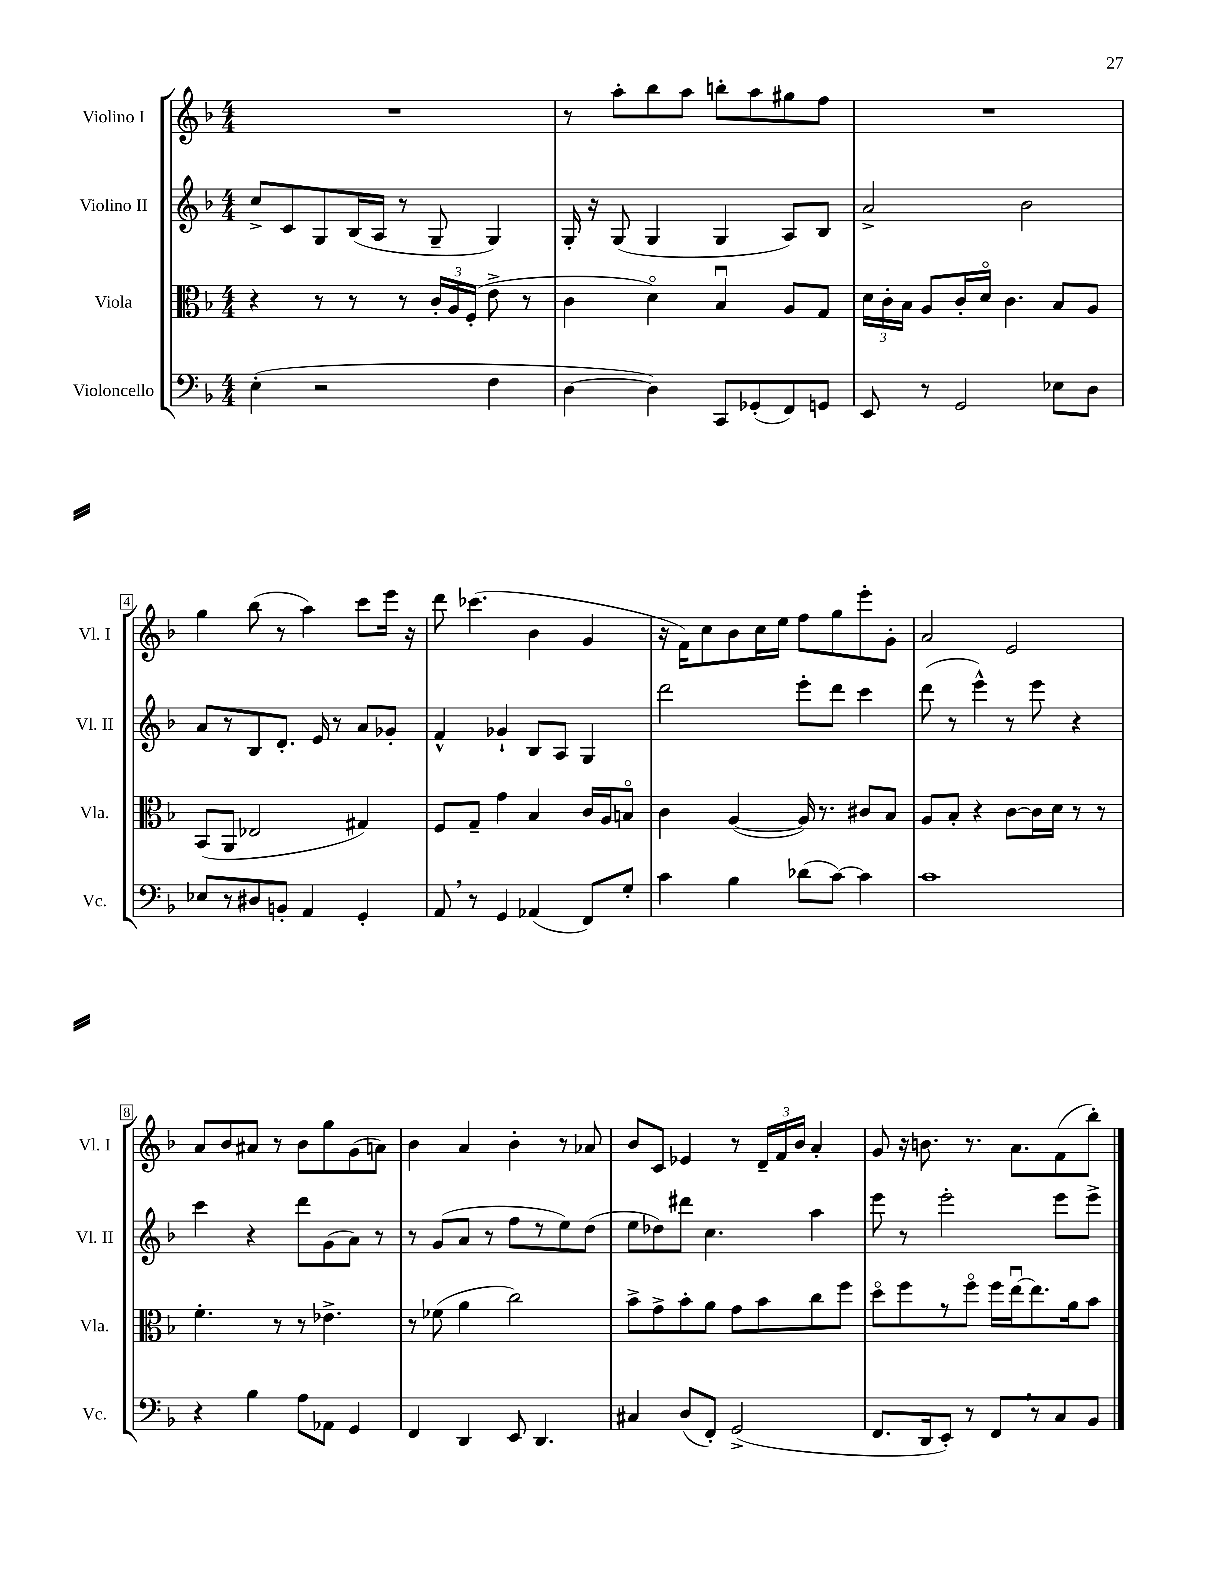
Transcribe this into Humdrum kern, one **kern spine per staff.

**kern	**kern	**kern	**kern
*staff4	*staff3	*staff2	*staff1
*clefF4	*clefC3	*clefG2	*clefG2
*k[b-]	*k[b-]	*k[b-]	*k[b-]
*M4/4	*M4/4	*M4/4	*M4/4
(4E'	4r	8cc^	1r
.	.	8c	.
2r	8r	8G	.
.	8r	(16B-	.
.	.	16A	.
.	8r	8r	.
.	24c'	8G~	.
.	24A	.	.
.	(24F'	.	.
4F	8e^	4G)	.
.	8r	.	.
=	=	=	=
[4D	4c	16G'	8r
.	.	16r	.
.	.	(8G	8aa'
4D])	4do)	4G	8bb-
.	.	.	8aa
8CC	4B-u	4G	8bb'
(8GG-'	.	.	8aa
8FF)	8A	8A)	8gg#
8GG	8G	8B-	8ff
=	=	=	=
8EE	24d	2a^	1r
.	24c'	.	.
.	24B-	.	.
8r	8A	.	.
2GG	16c'	.	.
.	16do	.	.
.	4.c	.	.
.	.	2b-	.
8E-	8B-	.	.
8D	8A	.	.
=	=	=	=
8E-	(8BB-	8a	4gg
8r	8AA	8r	.
8D#	2E-	8B-	(8bb-
8BB'	.	8.d'	8r
4AA	.	.	4aa)
.	.	16e	.
.	.	8r	.
4GG'	4G#)	8a	8ccc
.	.	8g-'	16eee
.	.	.	16r
=	=	=	=
8AA	8F	4f^^	8ddd
8r	8G~	.	(4.ccc-
4GG	4g	4g-`	.
(4AA-	4B-	8B-	4b-
.	.	8A	.
8FF)	16c	4G	4g
.	16A	.	.
8G'	8Bo	.	.
=	=	=	=
4c	4c	2ddd	16r
.	.	.	16f)
.	.	.	8cc
4B-	([4A	.	8b-
.	.	.	16cc
.	.	.	16ee
(8d-	16A])	8eee'	8ff
.	8.r	.	.
[8c)	.	8ddd	8gg
4c]	8c#	4ccc	8eee'
.	8B-	.	8g'
=	=	=	=
1c	8A	(8ddd	2a
.	8B-'	8r	.
.	4r	4eee^^)	.
.	[8c	8r	2e
.	16c]	8eee	.
.	16d	.	.
.	8r	4r	.
.	8r	.	.
=	=	=	=
4r	4.f'	4ccc	8a
.	.	.	8b-
4B-	.	4r	8a#
.	8r	.	8r
8A	8r	8ddd	8b-
8AA-	4.e-^	(8g	8gg
4GG	.	8a)	(8g
.	.	8r	8a)
=	=	=	=
4FF	8r	8r	4b-
.	(8f-	(8g	.
4DD	4a	8a	4a
.	.	8r	.
8EE	2cc)	8ff	4b-'
4.DD	.	8r	.
.	.	8ee)	8r
.	.	(8dd	8a-
=	=	=	=
4C#	8b-^	8ee	8b-
.	8g^	8dd-)	8c
(8D	8b-'	8ddd#	4e-
8FF')	8a	4.cc	.
(2GG^	8g	.	8r
.	8b-	.	24d~
.	.	.	24f
.	.	.	24b-
.	8cc	4aa	4a'
.	8ff	.	.
=	=	=	=
8.FF	8ddo	8eee	8g
.	8ff	8r	16r
16DD	.	.	8.b
8EE')	8r	2eee'	.
8r	8ffo	.	8.r
8FF	16ff	.	.
.	[16eeu	.	8.a
8r	8.ee]	.	.
8C	.	8eee	(8f
.	16a	.	.
8BB-	8b-	8eee^	8bb-')
==	==	==	==
*-	*-	*-	*-
